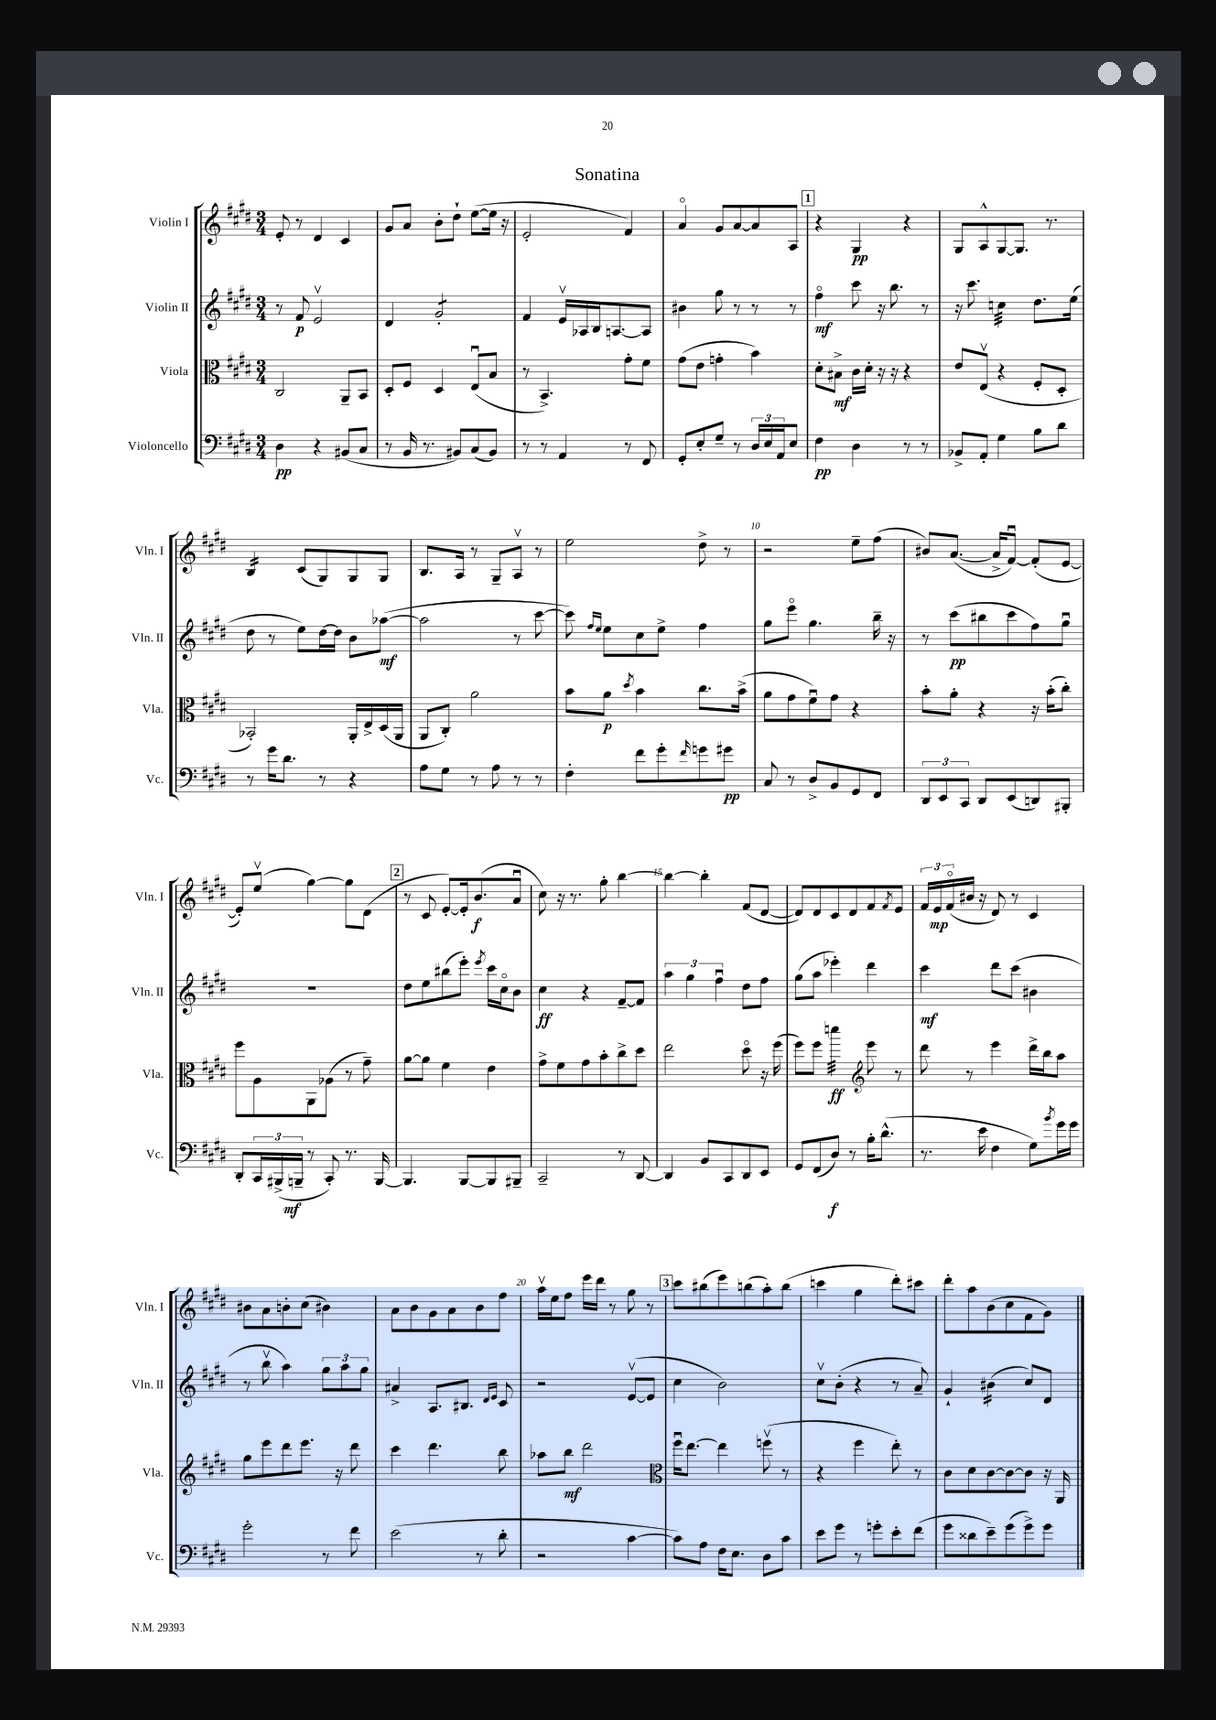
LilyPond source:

\header { title = "Sonatina" }
<<
\new StaffGroup <<
\new Staff = "s0" \with { instrumentName = "Violin I" shortInstrumentName = "Vln. I" } {
    \clef treble \key e \major \numericTimeSignature \time 3/4
    e'8-. r8 dis'4 cis'4 |
    gis'8 a'8 b'8-. dis''8-! e''8~( e''16 r16 |
    e'2-. fis'4) |
    a'4\flageolet gis'8 a'8~ a'8 a8 |
    \mark \markup { \box "1" } r4 gis4\pp r4 |
    gis8 a8-^ gis8~ gis8. r8. |
    b4:16 cis'8( gis8) gis8 gis8 |
    b8. a16 r8 gis8-- a8\upbow r8 |
    e''2 dis''8-> r8 |
    r2 e''8-- fis''8( |
    bis'8) a'8.~( a'16-> fis'8~\downbow) fis'8-.( e'8~ |
    e'8-.) e''8\upbow( gis''4~) gis''8 dis'8( |
    \mark \markup { \box "2" } r8 cis'8 e'8~-.) e'16-. b'8.\f( a'8\downbow |
    cis''8) r16 r8. gis''8-. b''4~ |
    b''4~ b''4-. fis'8( dis'8~ |
    dis'8) dis'8 cis'8 dis'8 fis'8 \acciaccatura { fis'8 } e'8 |
    \tuplet 3/2 { fis'16 e'16\mp fis'16\flageolet( } bis'16 r16 dis'8) r8 cis'4 |
    bis'8 a'8 b'8-. cis''8( bis'4) |
    a'8 b'8 gis'8 a'8 b'8 fis''8 |
    a''16\upbow e''16 fis''8 e'''16 dis'''16 r8 gis''8 r8 |
    \mark \markup { \box "3" } cis'''8 bis''8( e'''8) b''8( a''8-.) b''8( |
    c'''4 gis''4 dis'''8-.) cis'''8 |
    dis'''8-. a''8 b'8( cis''8 fis'8 gis'8) \bar "|." |
}
\new Staff = "s1" \with { instrumentName = "Violin II" shortInstrumentName = "Vln. II" } {
    \clef treble \key e \major \numericTimeSignature \time 3/4
    r8 fis'8\p e'2\upbow |
    dis'4 gis'2:8-. |
    fis'4 e'16\upbow aes16 b16 a8.~ a8 |
    bis'4 gis''8 r8 r8 r8 |
    \mark \markup { \box "1" } fis''4\flageolet\mf cis'''8 r16 b''8. r8 |
    r16 cis'''8. c''4:32 dis''8. e''16( |
    dis''8 r8 e''8) dis''16~ dis''16 b'8 aes''8~\mf( |
    aes''2 r8 cis'''8~ |
    cis'''8) \grace { fis''16 e''16 } e''8 cis''8 e''8-> fis''4 |
    gis''8 e'''8\flageolet gis''4. b''16-- r16 |
    r8 cis'''8\pp( bis''8 cis'''8 fis''8) gis''8\downbow |
    R2. |
    \mark \markup { \box "2" } dis''8 e''8 bis''8( e'''8-.) \acciaccatura { e'''8 } cis'''16 cis''16\flageolet b'8 |
    cis''4\ff r4 fis'8~-- fis'8 |
    \tuplet 3/2 { a''4 gis''4 fis''4\downbow } dis''8 fis''8 |
    gis''8( a''8 ees'''4-.) dis'''4 |
    cis'''4\mf dis'''8 cis'''8( bis'4 |
    r8 b''8\upbow a''4) \tuplet 3/2 { gis''8 a''8 gis''8 } |
    ais'4-> a8. bis8. \grace { dis'16 e'16 } cis'8 |
    r2 e'8~\upbow( e'8 |
    \mark \markup { \box "3" } cis''4 b'2) |
    cis''8\upbow b'8-.( r4 r8 a'8--) |
    gis'4-! bis'4:16( cis''8) dis'8 \bar "|." |
}
\new Staff = "s2" \with { instrumentName = "Viola" shortInstrumentName = "Vla." } {
    \clef alto \key e \major \numericTimeSignature \time 3/4
    cis2 a,8-- b,8 |
    dis8-. fis8 dis4 e8\downbow( b8 |
    r8 b,4.->) gis'8-. fis'8 |
    gis'8( e'8 g'4-. b'4) |
    \mark \markup { \box "1" } dis'8-. bis8->\mf cis'16 dis'16-. r16 r16 r4 |
    e'8 e8\upbow( r4 fis8-. dis8-. |
    bes,2-.) a,16-. e16-> dis16( a,16 |
    a,8 cis8-.) a'2 |
    b'8 a'8\p \acciaccatura { dis''8 } b'4 cis''8. b'16->( |
    a'8 gis'8 fis'8\downbow) gis'8 r4 |
    b'8-. a'8-. r4 r16 b'16-.( cis''8-.) |
    fis''8 a8 a,8 aes8( r8 gis'8--) |
    \mark \markup { \box "2" } a'8~ a'8 fis'4 e'4 |
    gis'8-> fis'8 gis'8 b'8-. cis''8-> dis''8 |
    e''2 dis''8\flageolet r16 fis''16( |
    fis''8) fis''8 \clef treble d'''4:32\ff e'''8 r8 |
    dis'''8 r8 e'''4 dis'''16-> b''16 a''8 |
    gis''8 e'''8 dis'''8 e'''8. r16 dis'''8 |
    cis'''4 dis'''4. b''8 |
    aes''8 b''8\mf dis'''2 |
    \mark \markup { \box "3" } \clef alto fis''16\downbow e''8.~ e''4 f''8\upbow( r8 |
    r4 fis''4 e''8-.) r8 |
    cis'8 dis'8 cis'8~ cis'8~ cis'8 r16 a,16 \bar "|." |
}
\new Staff = "s3" \with { instrumentName = "Violoncello" shortInstrumentName = "Vc." } {
    \clef bass \key e \major \numericTimeSignature \time 3/4
    dis4\pp r4 bis,8( cis8 |
    r8 b,16 r8. bis,8) cis8( bis,8) |
    r8 r8 a,4 r8 fis,8 |
    gis,8-. e8-. gis8-- r8 \tuplet 3/2 { dis16 e16 a,16 } e8 |
    \mark \markup { \box "1" } fis4\pp dis4 r8 r8 |
    bes,8-> a,8-. gis4 b8 dis'8 |
    r8 gis'16 dis'8. r8 r4 |
    a8 gis8 r8 a8 r8 r8 |
    fis4-. fis'8 gis'8-. \grace { fis'16 } g'8 gis'8\pp |
    cis8 r8 dis8-> b,8 gis,8 fis,8 |
    \tuplet 3/2 { dis,8 e,8 cis,8 } dis,8 e,8( d,8) bis,,8-. |
    dis,8-. \tuplet 3/2 { cis,16 bis,,16->( b,,16--\mf } r8 cis,8-.) r8. b,,16~ |
    \mark \markup { \box "2" } b,,4. b,,8~ b,,8 bis,,8-- |
    cis,2-- r8 dis,8~ |
    dis,4 b,8 cis,8 dis,8 e,8 |
    gis,8 fis,8( dis8\f) r8 b16-. dis'8.-^( |
    r8. e'16 fis4 gis8) \acciaccatura { b'8 } gis'16 gis'16 |
    gis'2-. r8 fis'8 |
    e'2( r8 dis'8-. |
    r2 cis'4~ |
    \mark \markup { \box "3" } cis'8) a8 fis16 e8. dis8 cis'8 |
    e'8 gis'8 r8 g'8-. e'8-. fis'8( |
    gis'8 disis'8 e'8--) gis'8( gis'8->) gis'8 \bar "|." |
}
>>
>>
\layout { \context { \Score \override BarNumber.break-visibility = ##(#f #t #t) barNumberVisibility = #(every-nth-bar-number-visible 5) } }
